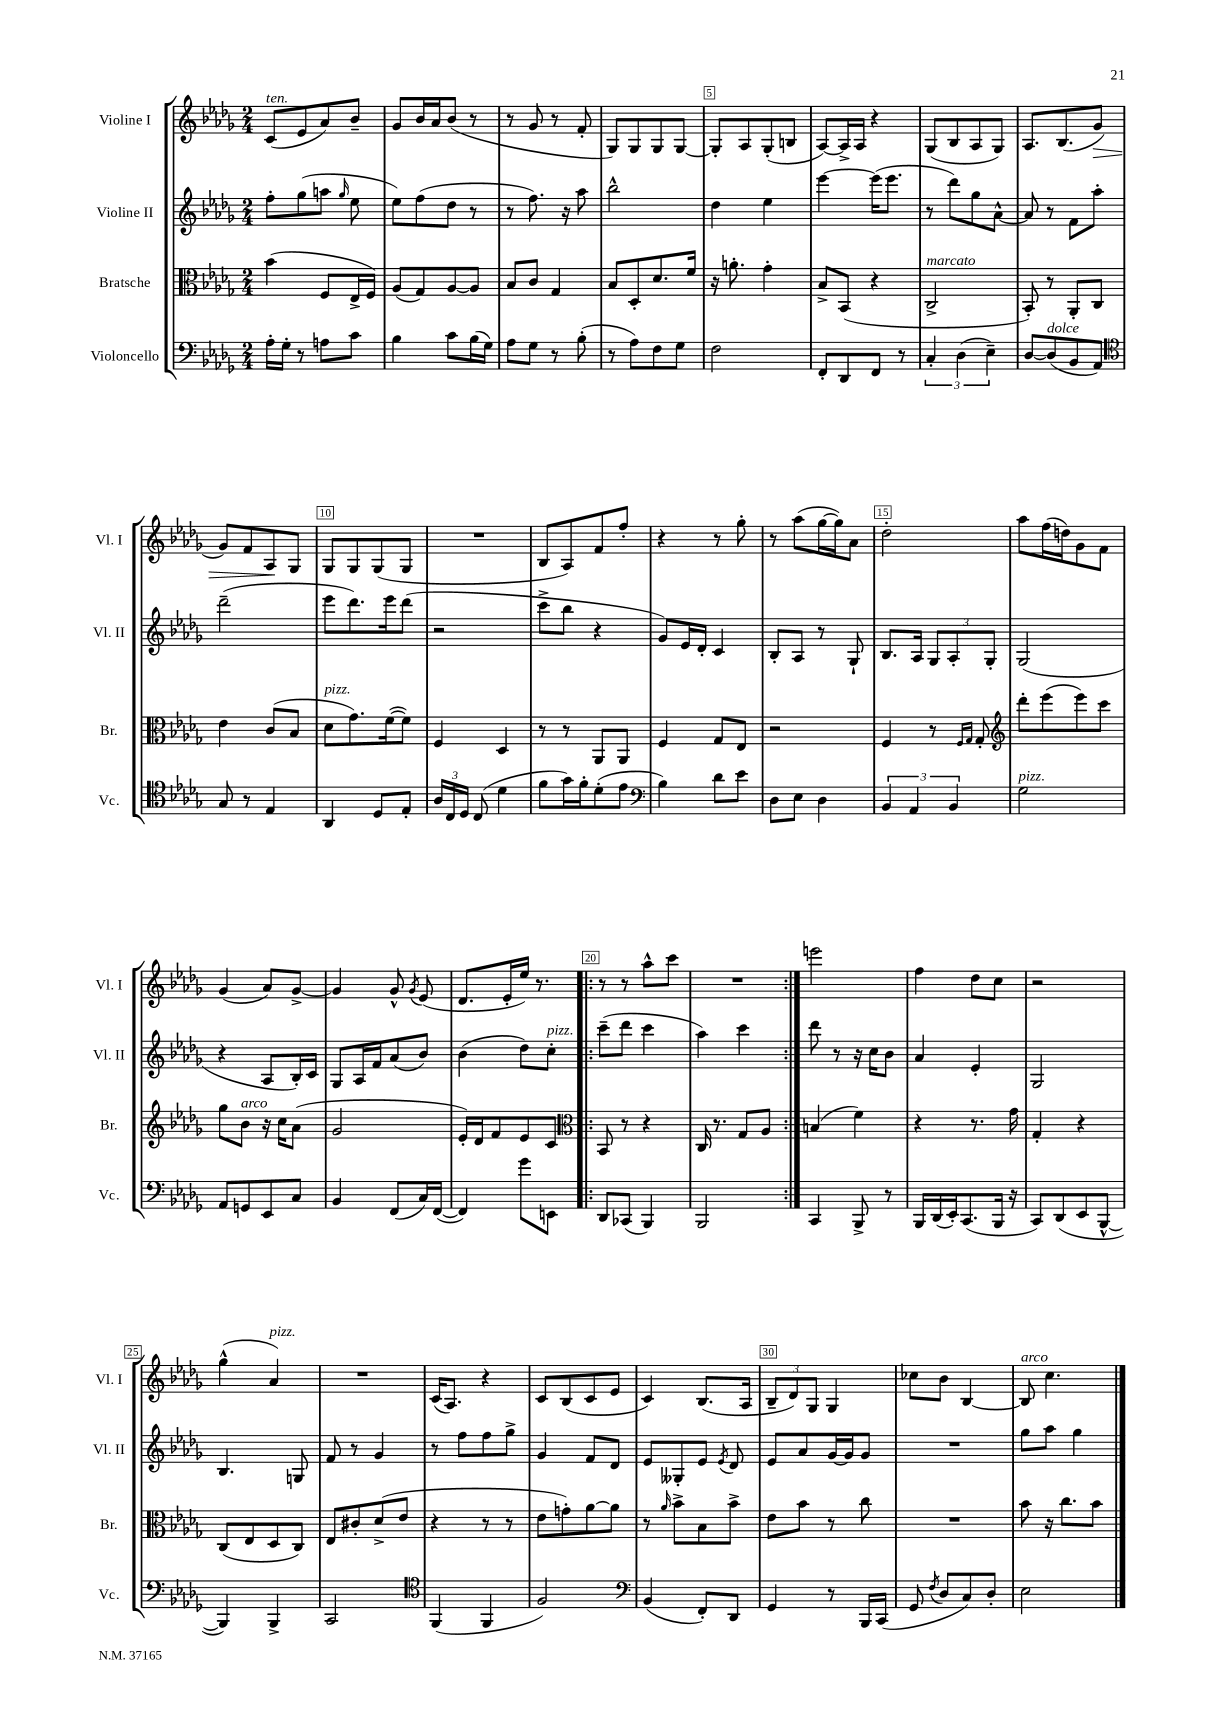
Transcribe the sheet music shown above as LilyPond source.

<<
\new StaffGroup <<
\new Staff = "s0" \with { instrumentName = "Violine I" shortInstrumentName = "Vl. I" } {
    \clef treble \key des \major \numericTimeSignature \time 2/4
    \autoBeamOff c'8[^\markup { \italic "ten." }( ees'8 aes'8) bes'8]-- |
    ges'8[ bes'16 aes'16 bes'8]( r8 |
    r8 ges'8 r8 f'8-. |
    ges8[) ges8 ges8 ges8]~ |
    ges8[-. aes8 ges8-.( b8] |
    aes8[~) aes16-> aes16] r4 |
    ges8[( bes8 aes8 ges8]) |
    aes8.[ bes8.( ges'8]\> |
    ges'8[) f'8 aes8\! ges8] |
    ges8[ ges8 ges8( ges8] |
    R2 |
    bes8[ aes8) f'8 f''8]-. |
    r4 r8 ges''8-. |
    r8 aes''8[( ges''16~ ges''16) aes'8] |
    des''2-. |
    aes''8[ f''16( d''16) ges'8 f'8] |
    ges'4( aes'8[) ges'8]~-> |
    ges'4 ges'8-^ \acciaccatura { ges'8 } ees'8( |
    des'8.[ ees'16-. ees''16]) r8. |
    \repeat volta 2 { r8 r8 aes''8[-^ c'''8] |
    R2 | }
    e'''2 |
    f''4 des''8[ c''8] |
    r2 |
    ges''4-^( aes'4^\markup { \italic "pizz." }) |
    R2 |
    c'16[( aes8.]) r4 |
    c'8[ bes8( c'8 ees'8] |
    c'4) bes8.[( aes16] |
    \tuplet 3/2 { bes8[-- des'8) ges8] } ges4 |
    ces''8[ bes'8] bes4~ |
    bes8^\markup { \italic "arco" } c''4. \bar "|." |
}
\new Staff = "s1" \with { instrumentName = "Violine II" shortInstrumentName = "Vl. II" } {
    \clef treble \key des \major \numericTimeSignature \time 2/4
    \autoBeamOff f''8[-. ges''8( a''8] \grace { ges''16 } ees''8 |
    ees''8[) f''8( des''8] r8 |
    r8 f''8.) r16 aes''8 |
    bes''2-^ |
    des''4 ees''4 |
    ees'''4~ ees'''16[( ees'''8.] |
    r8 des'''8[) ges''8 aes'8]~-^ |
    aes'8 r8 f'8[ aes''8]-. |
    des'''2--( |
    ees'''8[ des'''8.) ees'''16 des'''8]( |
    r2 |
    c'''8[-> bes''8] r4 |
    ges'8[) ees'16 des'16]-. c'4 |
    bes8[-. aes8] r8 ges8-! |
    bes8.[ aes16] \tuplet 3/2 { ges8[ aes8-. ges8]-. } |
    ges2( |
    r4 aes8[ bes16-.) c'16] |
    ges8[ aes16 f'16 aes'8( bes'8]) |
    bes'4( des''8[) c''8]-.^\markup { \italic "pizz." } |
    \repeat volta 2 { c'''8[--( des'''8] c'''4 |
    aes''4) c'''4 | }
    des'''8 r8 r16 c''16[ bes'8] |
    aes'4 ees'4-. |
    ges2 |
    bes4. g8 |
    f'8 r8 ges'4 |
    r8 f''8[ f''8 ges''8]-> |
    ges'4 f'8[ des'8] |
    ees'8[ geses8-. ees'8] \acciaccatura { ees'8 } des'8 |
    ees'8[ aes'8 ges'16~ ges'16 ges'8] |
    R2 |
    ges''8[ aes''8] ges''4 \bar "|." |
}
\new Staff = "s2" \with { instrumentName = "Bratsche" shortInstrumentName = "Br." } {
    \clef alto \key des \major \numericTimeSignature \time 2/4
    \autoBeamOff bes'4( f8[ ees16-> f16]) |
    aes8[( ges8) aes8~ aes8] |
    bes8[ c'8] ges4 |
    bes8[ des8-. des'8. f'16] |
    r16 a'8.-. ges'4-. |
    bes8[-> bes,8]( r4 |
    c2->^\markup { \italic "marcato" } |
    bes,8-.) r8 aes,8[-. c8] |
    ees'4 c'8[( bes8] |
    des'8[^\markup { \italic "pizz." } ges'8.) f'16~( f'8]) |
    f4 des4 |
    r8 r8 aes,8[ aes,8] |
    f4 ges8[ ees8] |
    r2 |
    f4 r8 \grace { f16[ ges16] } ges8-. |
    \clef treble des'''8[-. ees'''8( ees'''8) c'''8] |
    ges''8[ bes'8]^\markup { \italic "arco" } r16 c''16[ aes'8]( |
    ges'2 |
    ees'16[-.) des'16 f'8 ees'8 c'8] |
    \repeat volta 2 { \clef alto bes,8 r8 r4 |
    c16 r8. ges8[ aes8] | }
    b4( f'4) |
    r4 r8. ges'16 |
    ges4-. r4 |
    c8[( ees8 des8 c8]) |
    ees8[ cis'8-. des'8->( ees'8] |
    r4 r8 r8 |
    ees'8[ g'8-.) aes'8~ aes'8] |
    r8 \grace { aes'16 } bes'8[-> bes8 bes'8]-> |
    ees'8[ bes'8] r8 c''8 |
    R2 |
    bes'8 r16 c''8.[ bes'8] \bar "|." |
}
\new Staff = "s3" \with { instrumentName = "Violoncello" shortInstrumentName = "Vc." } {
    \clef bass \key des \major \numericTimeSignature \time 2/4
    \autoBeamOff aes16[-. ges16]-. r8 a8[ c'8] |
    bes4 c'8[ bes16( ges16]) |
    aes8[ ges8] r8 bes8-.( |
    r8 aes8[) f8 ges8] |
    f2 |
    f,8[-. des,8 f,8] r8 |
    \tuplet 3/2 { c4-. des4( ees4--) } |
    des8[~ des8^\markup { \italic "dolce" }( bes,8 aes,8]) |
    \clef tenor ges8 r8 ees4 |
    aes,4 des8[ ees8]-. |
    \tuplet 3/2 { aes16[ c16 des16] } c8( des'4 |
    f'8[ ges'16) f'16-. des'8-.( ees'8] |
    \clef bass bes4) des'8[ ees'8] |
    des8[ ees8] des4 |
    \tuplet 3/2 { bes,4 aes,4 bes,4 } |
    ges2^\markup { \italic "pizz." } |
    aes,8[ g,8 ees,8 c8] |
    bes,4 f,8[( c16) f,16]~( |
    f,4) ges'8[ e,8] |
    \repeat volta 2 { des,8[ ces,8]( bes,,4) |
    bes,,2 | }
    c,4 bes,,8-> r8 |
    bes,,16[ des,16( ees,16-.) c,8.( bes,,16] r16 |
    c,8[) des,8( ees,8 bes,,8]~-^ |
    bes,,4) bes,,4-> |
    c,2 |
    \clef tenor f,4( f,4 |
    f2) |
    \clef bass bes,4( f,8[-.) des,8] |
    ges,4 r8 bes,,16[ c,16]( |
    ges,8 \acciaccatura { f8 } des8[ c8) des8]-. |
    ees2 \bar "|." |
}
>>
>>
\layout { \context { \Score \override BarNumber.break-visibility = ##(#f #t #t) barNumberVisibility = #(every-nth-bar-number-visible 5) \override BarNumber.stencil = #(make-stencil-boxer 0.1 0.3 ly:text-interface::print) } }
